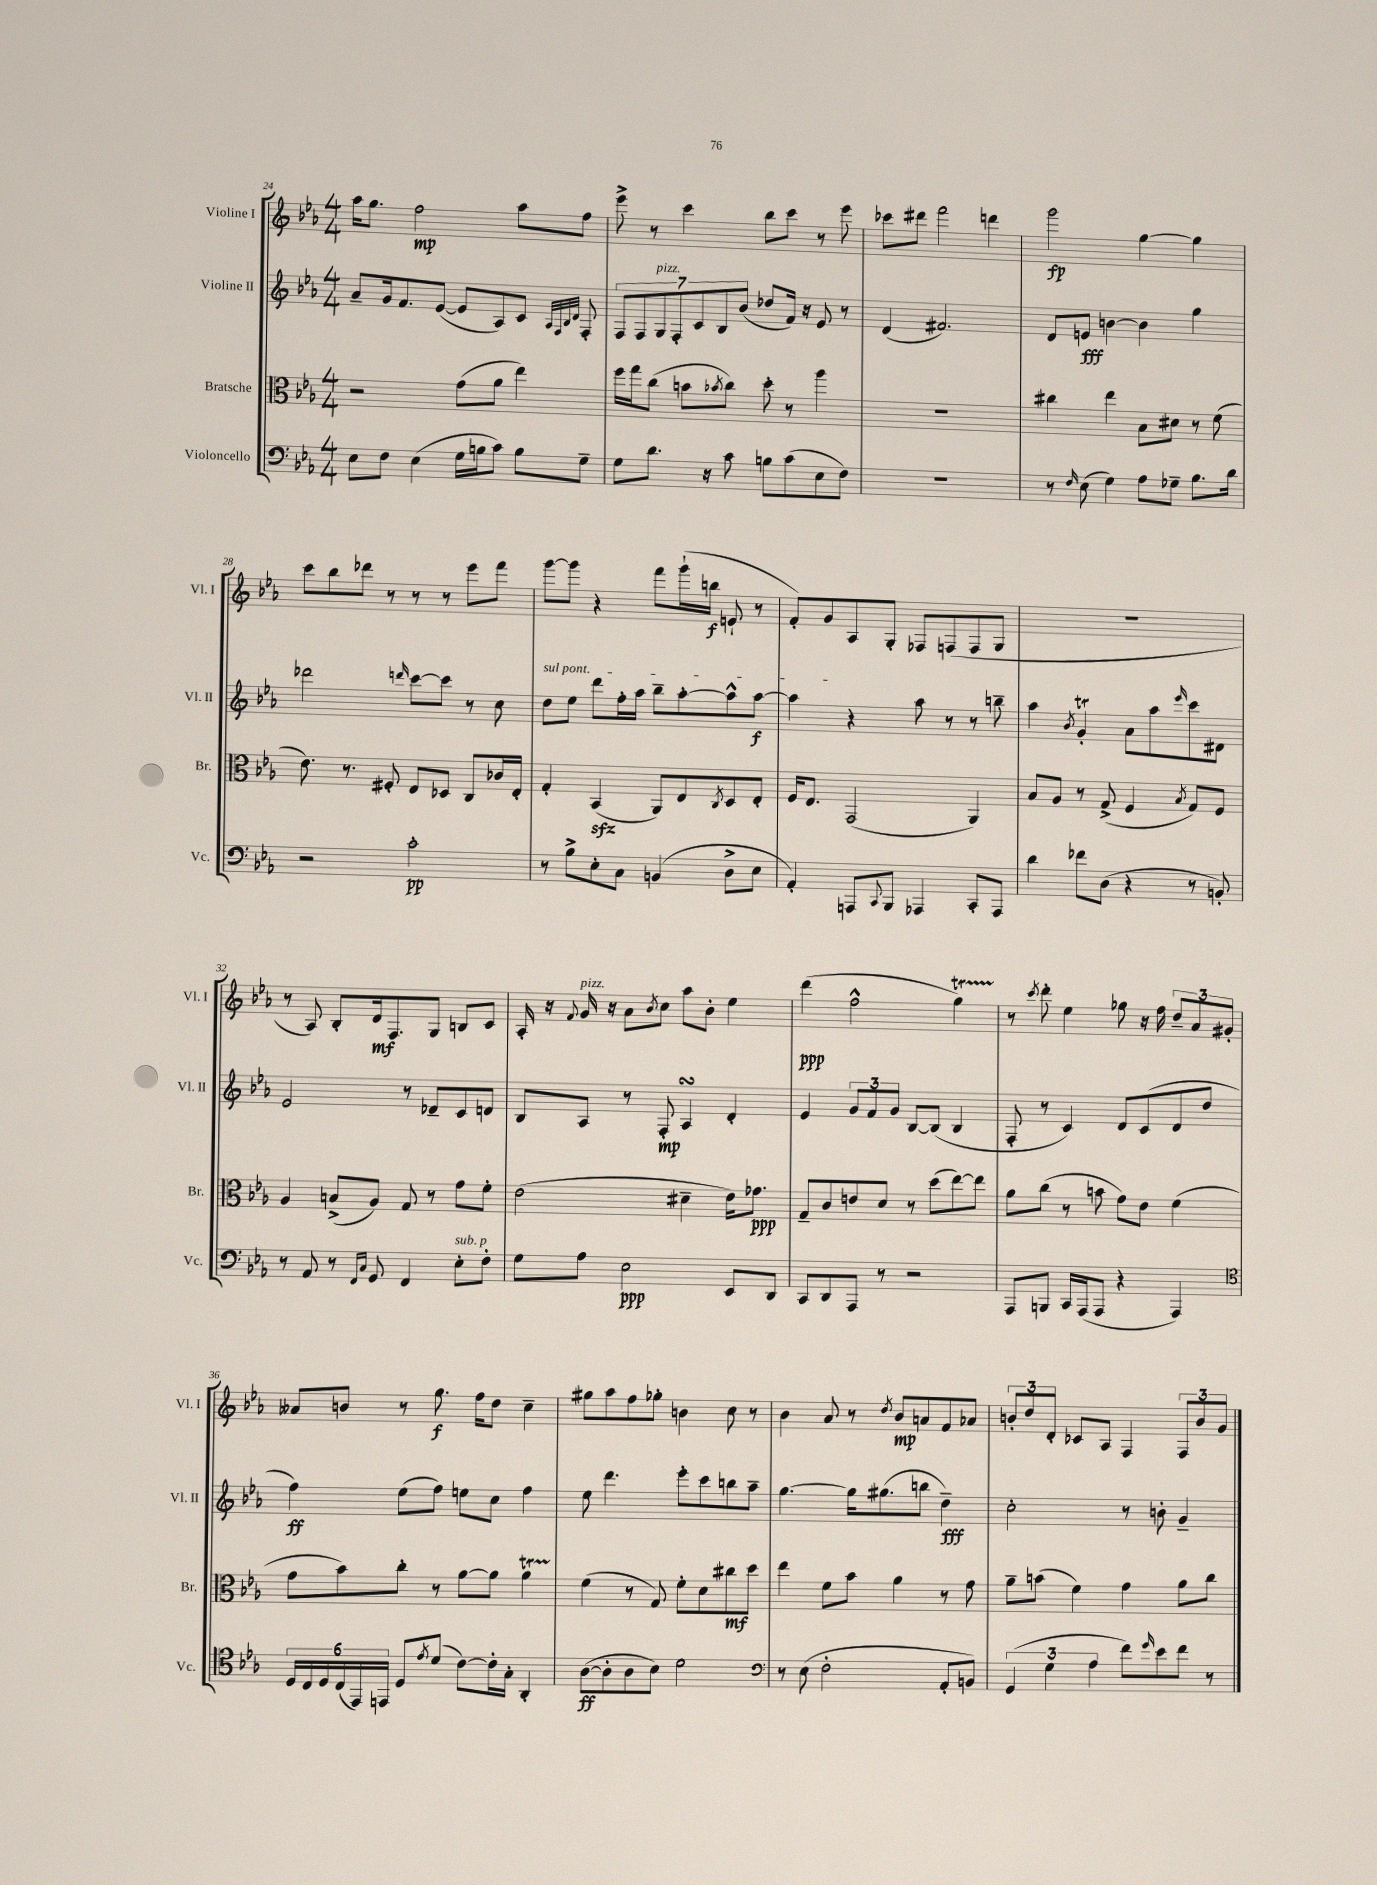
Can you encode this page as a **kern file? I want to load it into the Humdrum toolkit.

**kern	**kern	**kern	**kern
*staff4	*staff3	*staff2	*staff1
*clefF4	*clefC3	*clefG2	*clefG2
*k[b-e-a-]	*k[b-e-a-]	*k[b-e-a-]	*k[b-e-a-]
*M4/4	*M4/4	*M4/4	*M4/4
8E-	2r	8a-~	16aa-
.	.	.	8.gg
8F	.	16g	.
.	.	8.f	.
(4E-	.	.	2ff
.	.	([8e-	.
16G	(8g	8e-]	.
16B	.	.	.
8c)	8a-	8A-)	.
8B	4ee-)	8c	8aa-
.	.	32qqA-	.
.	.	32qqF	.
.	.	32qqB-	.
.	.	32qqd	.
8G~	.	8F'	8ff
=	=	=	=
8G	16ff	14F	8eee-^
.	16gg	.	.
.	.	14F	.
8.d	(8cc	.	8r
.	.	14G	.
.	.	14F'	.
.	8b	.	4ccc
.	.	14c	.
16r	.	.	.
.	.	14B-	.
.	8qb-	.	.
8c	8cc)	.	.
.	.	(14b-	.
8B	8dd'	8dd-	8bb-
(8c	8r	16f)	8ccc
.	.	16r	.
8E-	4aa-	8e-	8r
8F)	.	8r	8eee-
=	=	=	=
1r	1r	(4d	8ccc-
.	.	.	8ddd#
.	.	2.f#)	2fff
.	.	.	4ddd
=	=	=	=
8r	4cc#	8d	2ggg
16qqF	.	.	.
(8E-	.	8e	.
4G)	4ee-	[4b	.
8A-	8B-	4b]	[4gg
8G-~	8d#	.	.
8.B-	8r	4gg	4gg]
.	(8f	.	.
16d	.	.	.
=	=	=	=
2r	8.e-)	2ddd-	8ccc
.	.	.	8bb-
.	8.r	.	.
.	.	.	8ddd-
.	8F#'	.	8r
.	.	16qqddd	.
2c'	8E-	[8ccc	8r
.	8D-	8ccc]	8r
.	8C	8r	8eee-
.	16c-	8cc	8fff
.	16E-'	.	.
=	=	=	=
8r	4G'	8dd	[8ggg
8B-^	.	8ee-	8ggg]
8E-'	(4BB-	8ddd	4r
8C	.	16ff'	.
.	.	16aa-	.
(4BB	8AA-)	8bb-~	8fff
.	8E-	[8aa-'	(16ggg`
.	.	.	16bb
.	8qC	.	.
8D^	8D	8aa-^^]	8e`
8E-	8E-'	[8aa-	8r
=	=	=	=
4AA-')	16F	4aa-]	8f')
.	8.E-	.	.
.	.	.	8g
8AAA	(2GG	4r	8A-
8qqCC	.	.	.
8BBB-	.	.	8G'
4AAA-	.	8aa-	8F-
.	.	8r	(8F
8CC'	4AA-)	8r	8F
8AAA-	.	8bb~	8G
=	=	=	=
4d	8B-	4aa-	1r
.	8A-	.	.
.	.	8qb-	.
8f-	8r	4g'	.
(8D	(8G^	.	.
4r	4F	8a-	.
.	.	8aa-	.
.	8qB-	16qqeee-	.
8r	8G)	8ccc	.
8BB')	8F	8d#	.
=	=	=	=
8r	4A-	2e-	8r
8AA-	.	.	8A-)
8r	(8B^	.	8B-'
16qqFF	.	.	.
16qqC	.	.	.
8GG	8A-)	.	16d
.	.	.	8.F
4FF	8G	8r	.
.	8r	8d-~	8G
8E-'	8g	8c	8B
8F'	8f'	8d	8c
=	=	=	=
8G	(2e-	8B-	16A-'
.	.	.	16r
.	.	.	8qqf
8A-	.	8A-	16g
.	.	.	16r
2E-	.	8r	8a-
.	.	.	8qb-
.	.	8F'	8cc
.	4d#~	4A-	8aa-
.	.	.	8b-'
8EE-	16e-)	4d'	4ee-
.	8.g-	.	.
8DD	.	.	.
=	=	=	=
8CC	8G~	4e-	(4ddd
8DD	8c	.	.
8AAA-	8e	12g	2ff^^
.	.	12f	.
8r	8d	.	.
.	.	12g	.
2r	8r	[8B-	.
.	(8dd	(8B-]	.
.	[8ee-)	4B-	4gg)
.	8ee-]	.	.
=	=	=	=
8AAA-	8a-	8F'	8r
.	.	.	8qccc
8BBB	(8cc	8r	8ddd'
16CC	8r	4c)	4ee-
(16AAA-	.	.	.
8AAA-	8b	.	.
4r	8g)	8d	8gg-
.	8e-	(8c	16r
.	.	.	16ff
4AAA-)	(4f	8d	12dd~
.	.	.	12a-
.	.	8dd	.
.	.	.	12g#'
=	=	=	=
*clefC4	*	*	*
24D	8g	4ff)	8a--
24C	.	.	.
24D	.	.	.
(24C	8b-)	.	8b
24EE-)	.	.	.
24EE	.	.	.
8D	8cc'	(8ee-	8r
8qe-	.	.	.
(8d	8r	8ff)	8.gg
[8c)	[8a-	8ee	.
.	.	.	16ff
16c']	8a-]	8cc	8dd
16G'	.	.	.
4AA-'	4a-	4ff	4cc~
=	=	=	=
([8A-	(4f	8ee-	8gg#
8A-']	.	4.ddd	8aa-
8A-	8r	.	8ff
8B-)	8G)	.	8gg-'
2d	8f'	8eee-'	4b
.	8d	8ccc	.
.	8cc#	8bb	8cc
.	8dd	8aa-~	8r
=	=	=	=
*clefF4	*	*	*
8r	4ee-	[4.gg	4b-
(8E-	.	.	.
2F'	8f	.	8a-
.	8b-	16gg]	8r
.	.	(8.gg#	.
.	.	.	8qdd
.	4a-	.	8b-
.	.	8bb	8a
8AA-'	8r	4dd~)	8f
8BB)	8g	.	8a-
=	=	=	=
(6GG	8a-~	2cc'	12b'
.	.	.	12dd
.	(8b	.	.
6G	.	.	12d'
.	4f)	.	8c-
6A-	.	.	.
.	.	.	8A-
8f)	4g	8r	4F
16qqg	.	.	.
8e-	.	8b'	.
8f	8a-	4g~	12F
.	.	.	12b
8r	8cc	.	.
.	.	.	12g
==	==	==	==
*-	*-	*-	*-
